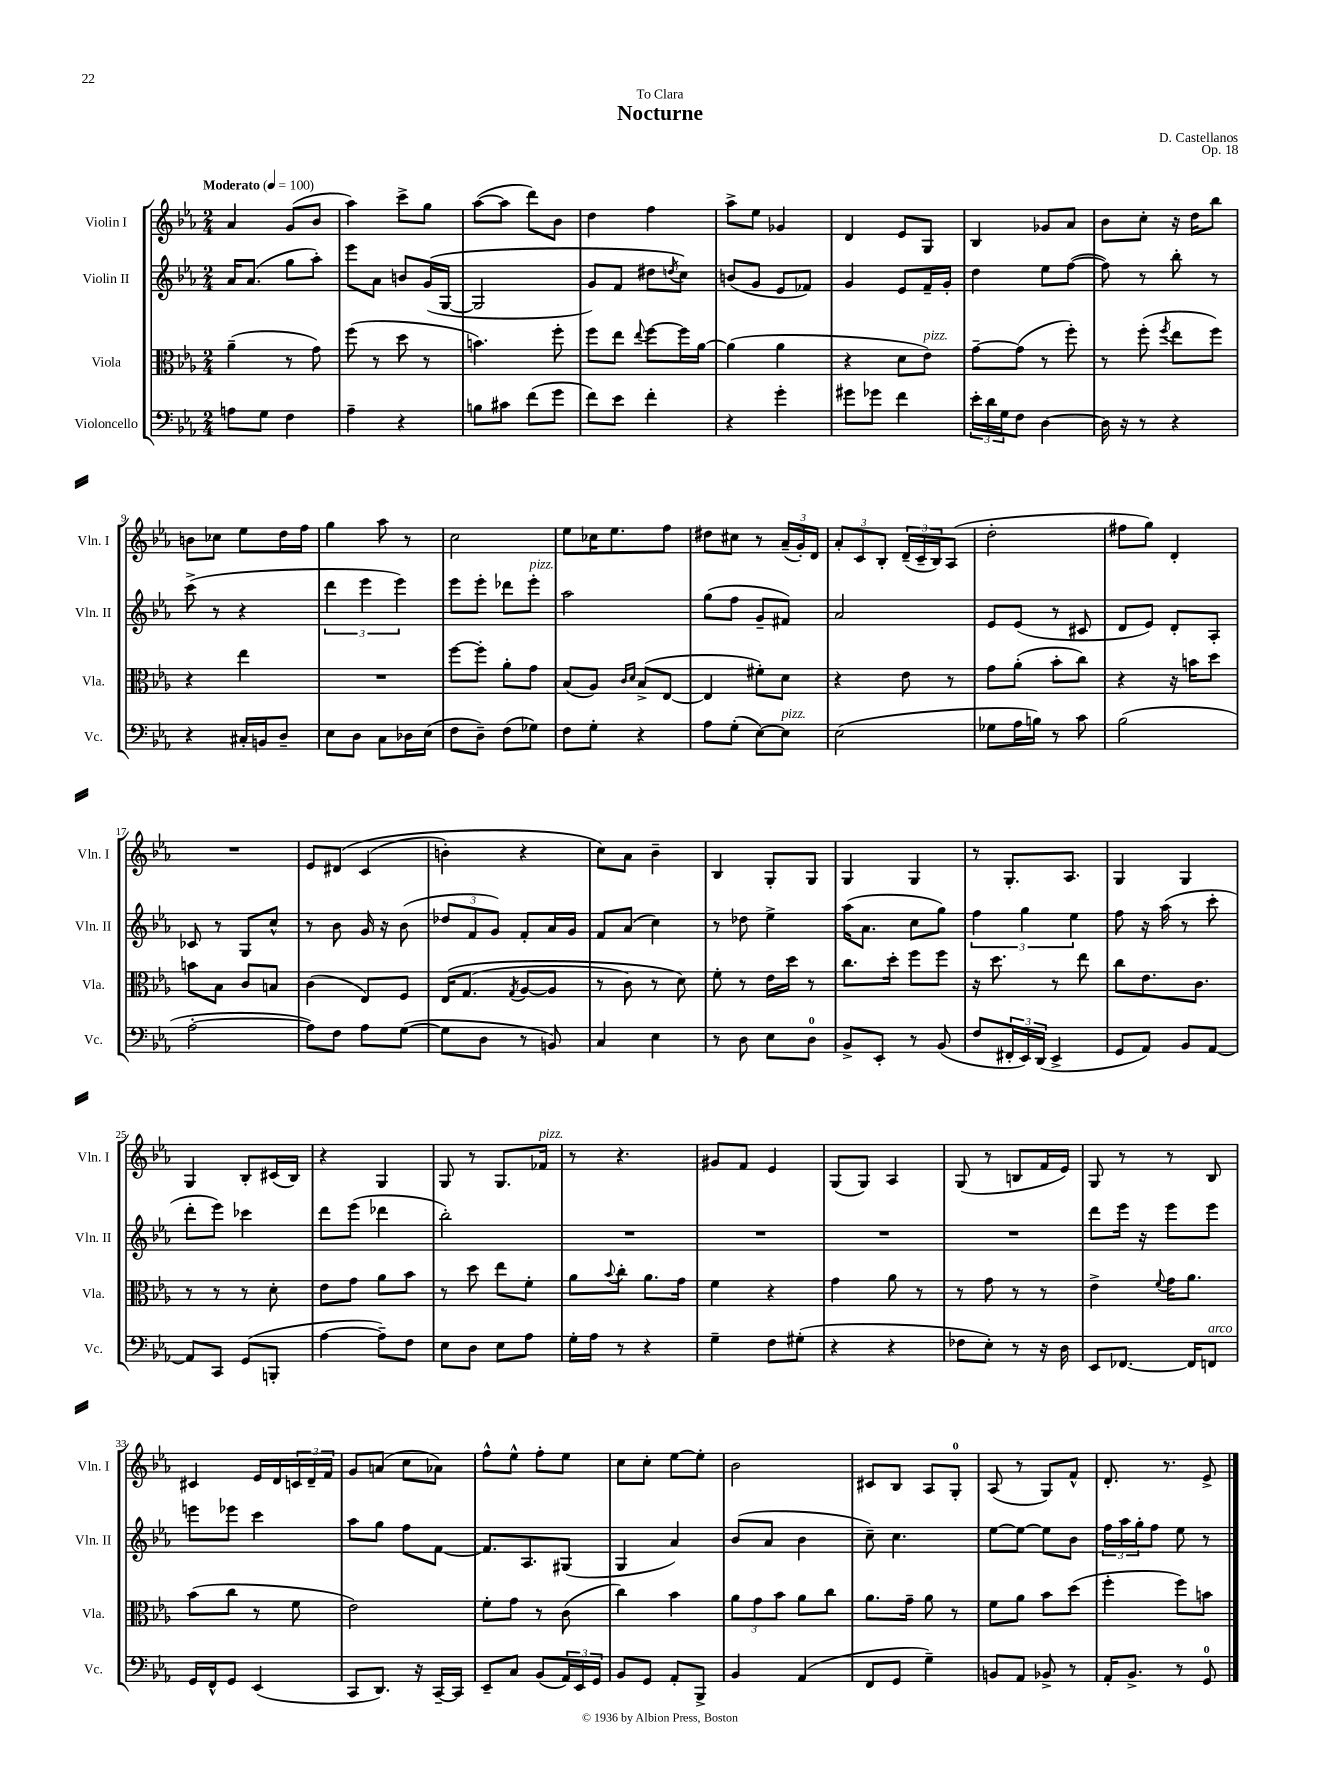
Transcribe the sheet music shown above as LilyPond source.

\header { title = "Nocturne" composer = "D. Castellanos" dedication = "To Clara" opus = "Op. 18" }
<<
\new StaffGroup <<
\new Staff = "s0" \with { instrumentName = "Violin I" shortInstrumentName = "Vln. I" } {
    \clef treble \key ees \major \numericTimeSignature \time 2/4 \tempo "Moderato" 4 = 100
    aes'4 g'8( bes'8 |
    aes''4) c'''8-> g''8 |
    aes''8~( aes''8 d'''8) bes'8 |
    d''4 f''4 |
    aes''8-> ees''8 ges'4 |
    d'4 ees'8 g8 |
    bes4 ges'8 aes'8 |
    bes'8 c''8-. r16 d''16 bes''8 |
    b'8 ces''8 ees''8 d''16 f''16 |
    g''4 aes''8 r8 |
    c''2 |
    ees''8 ces''16 ees''8. f''8 |
    dis''8 cis''8 r8 \tuplet 3/2 { aes'16--( g'16-.) d'16 } |
    \tuplet 3/2 { aes'8-. c'8 bes8-. } \tuplet 3/2 { d'16--( c'16-- bes16) } aes8( |
    d''2-. |
    fis''8 g''8) d'4-. |
    R2 |
    ees'8 dis'8\( c'4( |
    b'4-.) r4 |
    c''8\) aes'8 bes'4-- |
    bes4 g8-. g8 |
    g4 g4 |
    r8 g8.-. aes8. |
    g4 g4 |
    g4 bes8-. cis'16( bes16) |
    r4 g4 |
    g8 r8 g8. fes'16^\markup { \italic "pizz." } |
    r8 r4. |
    gis'8 f'8 ees'4 |
    g8( g8) aes4 |
    g8( r8 b8 f'16 ees'16) |
    g8 r8 r8 bes8 |
    cis'4 ees'16 d'16 \tuplet 3/2 { c'16 d'16-- f'16 } |
    g'8 a'8( c''8 aes'8) |
    f''8-^ ees''8-^ f''8-. ees''8 |
    c''8 c''8-. ees''8~ ees''8-. |
    bes'2 |
    cis'8 bes8 aes8 g8-0-. |
    aes8( r8 g8) f'8-^ |
    d'8.-. r8. ees'8-> \bar "|." |
}
\new Staff = "s1" \with { instrumentName = "Violin II" shortInstrumentName = "Vln. II" } {
    \clef treble \key ees \major \numericTimeSignature \time 2/4
    aes'16 aes'8.( g''8 aes''8-.) |
    ees'''8 aes'8 b'8 g'16(\( g16~ |
    g2 |
    g'8) f'8 dis''8 \acciaccatura { d''8 } c''8\) |
    b'8( g'8 ees'8 fes'8) |
    g'4 ees'8 f'16-- g'16-. |
    d''4 ees''8 f''8~( |
    f''8) r8 bes''8-. r8 |
    c'''8->( r8 r4 |
    \tuplet 3/2 { d'''4 ees'''4 ees'''4) } |
    ees'''8 ees'''8-. des'''8 ees'''8-.^\markup { \italic "pizz." } |
    aes''2 |
    g''8( f''8 g'8-- fis'8) |
    aes'2 |
    ees'8 ees'8( r8 cis'8 |
    d'8 ees'8) d'8-. aes8-. |
    ces'8 r8 g8 c''8-^ |
    r8 bes'8 g'16 r16 bes'8( |
    \tuplet 3/2 { des''8 f'8 g'8) } f'8-. aes'16 g'16 |
    f'8 aes'8( c''4) |
    r8 des''8 ees''4-> |
    aes''16( aes'8. c''8 g''8) |
    \tuplet 3/2 { f''4 g''4 ees''4 } |
    f''8 r16 aes''16( r8 c'''8-. |
    d'''8-. ees'''8) ces'''4 |
    d'''8 ees'''8( des'''4 |
    bes''2-.) |
    R2 |
    R2 |
    R2 |
    R2 |
    d'''8 ees'''16 r16 ees'''8 ees'''8 |
    e'''8 ees'''8 c'''4 |
    aes''8 g''8 f''8 f'8~ |
    f'8. aes8. gis8( |
    g4 aes'4) |
    bes'8( aes'8 bes'4 |
    c''8--) c''4. |
    ees''8~ ees''8~ ees''8 bes'8 |
    \tuplet 3/2 { f''16 aes''16 g''16-. } f''8 ees''8 r8 \bar "|." |
}
\new Staff = "s2" \with { instrumentName = "Viola" shortInstrumentName = "Vla." } {
    \clef alto \key ees \major \numericTimeSignature \time 2/4
    aes'4--( r8 g'8) |
    f''8( r8 d''8 r8 |
    b'4.) f''8-. |
    f''8 ees''8 \appoggiatura { ees''8 } f''8~ f''16 aes'16~ |
    aes'4( aes'4 |
    r4 d'8 ees'8^\markup { \italic "pizz." }) |
    g'8~-- g'8( r8 f''8-.) |
    r8 f''8-.( \acciaccatura { f''8 } ees''8 f''8) |
    r4 ees''4 |
    R2 |
    f''8~ f''8-. aes'8-. g'8 |
    bes8( aes8) \grace { c'16 d'16 } bes8->( ees8~ |
    ees4 fis'8-.) d'8 |
    r4 ees'8 r8 |
    g'8 aes'8-.( bes'8-. c''8) |
    r4 r16 b'16 d''8 |
    b'8 bes8 c'8 b8 |
    c'4( ees8) f8 |
    ees16\( g8.( \acciaccatura { g8 } aes8~ aes8 |
    r8 c'8) r8 d'8\) |
    f'8-. r8 ees'16 d''16 r8 |
    c''8. d''16-. f''8 f''8 |
    r16 d''8. r8 ees''8 |
    c''8 ees'8. c'8. |
    r8 r8 r8 d'8-. |
    ees'8 g'8 aes'8 bes'8 |
    r8 d''8 ees''8 f'8-. |
    aes'8 \appoggiatura { bes'8 } c''8-. aes'8. g'16 |
    f'4 r4 |
    g'4 aes'8 r8 |
    r8 g'8 r8 r8 |
    ees'4-> \appoggiatura { f'8 } g'16 aes'8. |
    bes'8( c''8 r8 f'8 |
    ees'2) |
    f'8-. g'8 r8 c'8( |
    c''4) bes'4 |
    \tuplet 3/2 { aes'8 g'8 bes'8 } aes'8 c''8 |
    aes'8. g'16-- aes'8 r8 |
    f'8 aes'8 bes'8 d''8( |
    f''4-. f''8) b'8 \bar "|." |
}
\new Staff = "s3" \with { instrumentName = "Violoncello" shortInstrumentName = "Vc." } {
    \clef bass \key ees \major \numericTimeSignature \time 2/4
    a8 g8 f4 |
    aes4-- r4 |
    b8 cis'8 f'8( g'8 |
    f'8) ees'8 f'4-. |
    r4 g'4-. |
    gis'8 ges'8 f'4 |
    \tuplet 3/2 { ees'16-. d'16 g16 } f8 d4~ |
    d16 r16 r8 r4 |
    r4 cis16-. b,16 d8-- |
    ees8 d8 c8 des16 ees16( |
    f8 d8--) f8( ges8) |
    f8 g8-. r4 |
    aes8 g8-.( ees8~) ees8^\markup { \italic "pizz." } |
    ees2( |
    ges8 aes16 b16) r8 c'8 |
    bes2( |
    aes2~-. |
    aes8) f8 aes8 g8~( |
    g8 d8 r8 b,8) |
    c4 ees4 |
    r8 d8 ees8 d8-0 |
    bes,8-> ees,8-. r8 bes,8( |
    f8 \tuplet 3/2 { fis,16-. ees,16) d,16( } ees,4-> |
    g,8 aes,8) bes,8 aes,8~ |
    aes,8 c,8 g,8( b,,8-. |
    aes4~ aes8--) f8 |
    ees8 d8 ees8 aes8 |
    g16-. aes16 r8 r4 |
    g4-- f8 gis8-.( |
    r4 r4 |
    fes8 ees8-.) r8 r16 d16 |
    ees,8 fes,8.~ fes,16 f,8^\markup { \italic "arco" } |
    g,16 f,16-^ g,8 ees,4( |
    c,8 d,8.) r16 c,16~-- c,16 |
    ees,8-- c8 bes,8( \tuplet 3/2 { aes,16) ees,16 g,16 } |
    bes,8 g,8 aes,8-. bes,,8-> |
    bes,4 aes,4( |
    f,8 g,8 g4--) |
    b,8 aes,8 bes,8-> r8 |
    aes,16-. bes,8.-> r8 g,8-0 \bar "|." |
}
>>
>>
